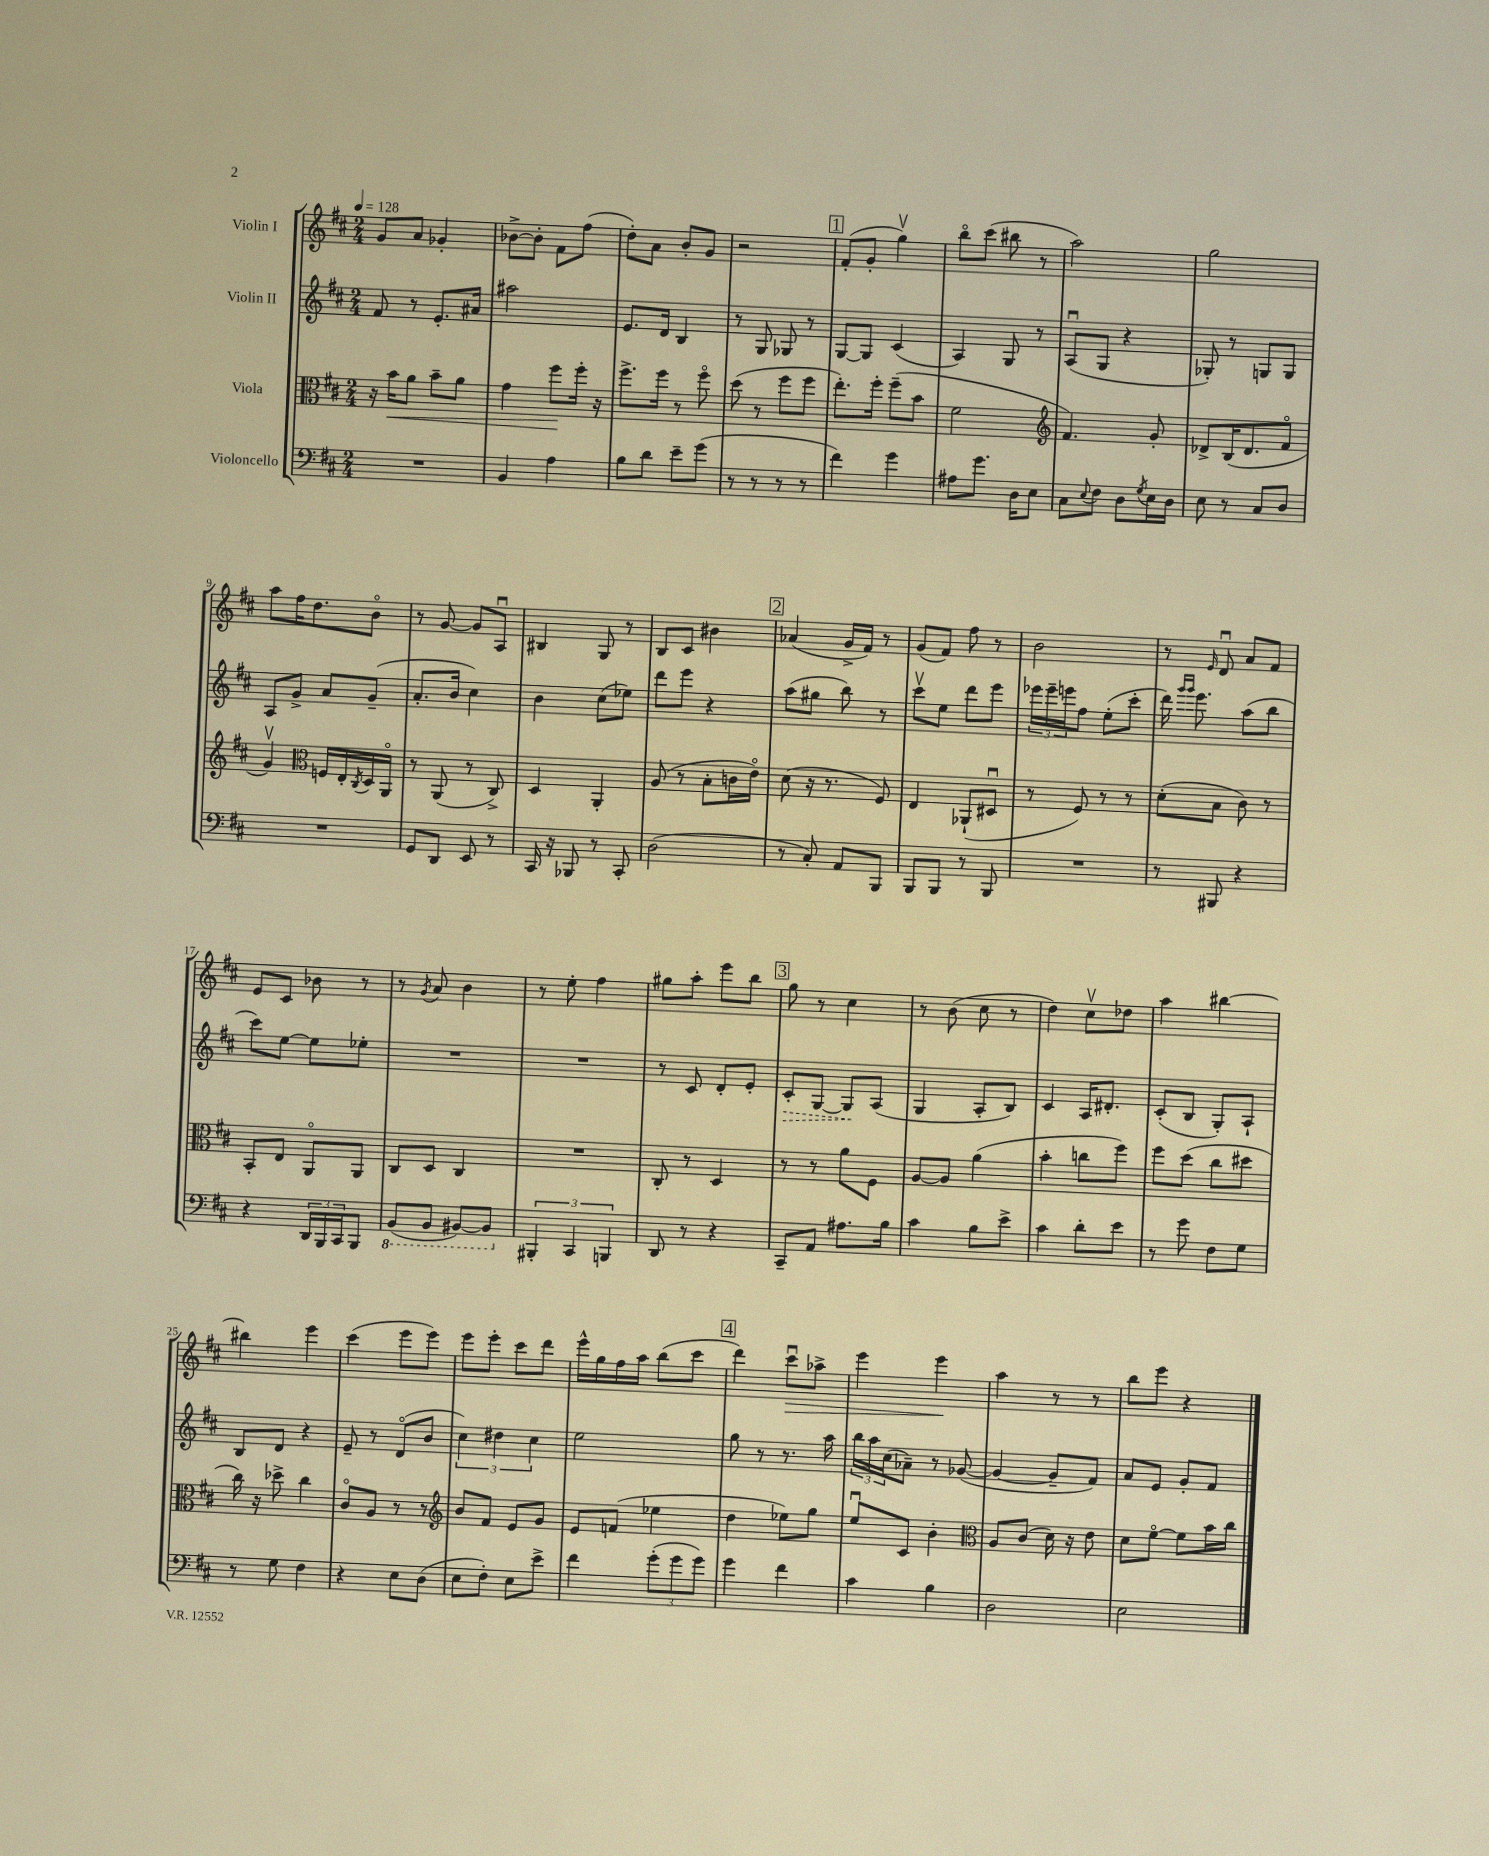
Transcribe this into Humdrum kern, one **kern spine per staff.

**kern	**kern	**dynam	**kern	**dynam	**kern	**dynam
*part4	*part3	*part3	*part2	*part2	*part1	*part1
*staff4	*staff3	*staff3	*staff2	*staff2	*staff1	*staff1
*I"Violoncello	*I"Viola	*	*I"Violin II	*	*I"Violin I	*
*clefF4	*clefC3	*	*clefG2	*	*clefG2	*
*k[f#c#]	*k[f#c#]	*	*k[f#c#]	*	*k[f#c#]	*
*M2/4	*M2/4	*	*M2/4	*	*M2/4	*
*MM128	*MM128	*	*MM128	*	*MM128	*
=1	=1	=1	=1	=1	=1	=1
2r	16r	.	8f#/	.	8g/L	.
!	!	!LO:HP:b	!	!	!	!
.	16b\KL	<	.	.	.	.
.	8a\J	.	8r	.	8a/J	.
.	8b~\L	.	8.e'/L	.	4g-X'/	.
.	8a\J	.	.	.	.	.
.	.	.	16a#X/Jk	.	.	.
=2	=2	=2	=2	=2	=2	=2
4BB/	4g\	.	2aa#X\	.	[8b-X^\L	.
.	.	.	.	.	8b-'\J]	.
4A\	8ff#\L	.	.	.	8f#\L	.
.	16ff#'\Jk	[	.	.	(8ff#\J	.
.	16r	.	.	.	.	.
=3	=3	=3	=3	=3	=3	=3
8B\L	8.ff#^\L	.	8.e/L	.	8dd'\L)	.
8d\J	.	.	.	.	8a\J	.
.	16ff#\Jk	.	16d/Jk	.	.	.
8e~\L	8r	.	4B/	.	8b'/L	.
(8g\J	8ff#\	.	.	.	8g/J	.
=4	=4	=4	=4	=4	=4	=4
8r	(8dd\	.	8r	.	2r	.
8r	8r	.	8G/	.	.	.
8r	8ff#\L	.	8G-X/	.	.	.
8r	8ff#\J	.	8r	.	.	.
!!LO:REH:place=s1:t=1
=5	=5	=5	=5	=5	=5	=5
4f#\)	8.ee'\L)	.	[8G/L	.	(8f#'/L	.
.	.	.	8G/J]	.	8g'/J	.
.	16ff#'\Jk	.	.	.	.	.
4g\	(8ff#~\L	.	(4c#/	.	4ggv\)	.
.	8b\J	.	.	.	.	.
=6	=6	=6	=6	=6	=6	=6
8A#X\L	2f#\	.	4A/)	.	8bb\L	.
8.g\J	.	.	.	.	(8ccc#\J	.
.	.	.	8G/	.	8bb#X\	.
16D\KL	.	.	.	.	.	.
8E\J	.	.	8r	.	8r	.
=7	=7	=7	=7	=7	=7	=7
*	*clefG2	*	*	*	*	*
8C#\L	4.f#/)	.	(8Au/L	.	2aa\)	.
8qqE/	.	.	.	.	.	.
8F#\J	.	.	8G/J	.	.	.
8D\L	.	.	4r	.	.	.
8qG/	.	.	.	.	.	.
16E\L	8g'/	.	.	.	.	.
16D\JJ	.	.	.	.	.	.
=8	=8	=8	=8	=8	=8	=8
8E\	8d-X^/L	.	8G-X'/)	.	2gg\	.
8r	(16B/K	.	8r	.	.	.
.	8.d-/	.	.	.	.	.
8C#/L	.	.	8Gn/L	.	.	.
8D/J	8f#/J	.	8G/J	.	.	.
!!LO:LB:g=z
=9	=9	=9	=9	=9	=9	=9
2r	4gv/)	.	8A/L	.	8aa\L	.
.	.	.	8g^/J	.	16ff#\K	.
.	.	.	.	.	8.dd\	.
*	*clefC3	*	*	*	*	*
.	16Fn/LL	.	8a/L	.	.	.
.	16E'/	.	.	.	.	.
.	8qC#/	.	.	.	.	.
.	16D/	.	(8g~/J	.	8b\J	.
.	16AA/JJ	.	.	.	.	.
=10	=10	=10	=10	=10	=10	=10
8GG/L	8r	.	8.a'/L	.	8r	.
8DD/J	(8AA/	.	.	.	[8g/	.
.	.	.	16b/Jk	.	.	.
8EE/	8r	.	4cc#\)	.	8g/L]	.
8r	8C#^/)	.	.	.	8Au/J	.
=11	=11	=11	=11	=11	=11	=11
16CC#/	4D/	.	4b\	.	4B#X/	.
16r	.	.	.	.	.	.
8BBB-X/	.	.	.	.	.	.
8r	4AA'/	.	(8cc#\L	.	8G/	.
8CC#'/	.	.	8ee-X\J)	.	8r	.
=12	=12	=12	=12	=12	=12	=12
(2D\	(8A/	.	8ddd\L	.	8B/L	.
.	8r	.	8eee\J	.	8c#/J	.
.	8B'\L	.	4r	.	4b#X\	.
.	16cn\L	.	.	.	.	.
.	16e\JJ)	.	.	.	.	.
!!LO:REH:place=s1:t=2
=13	=13	=13	=13	=13	=13	=13
8r	(8d\	.	(8aa\L	.	(4a-X/	.
8C#'/)	16r	.	8gg#X\J	.	.	.
.	8.r	.	.	.	.	.
8AA/L	.	.	8bb\)	.	16g^/LL	.
.	.	.	.	.	16f#/JJ)	.
8BBB/J	8F#/)	.	8r	.	8r	.
=14	=14	=14	=14	=14	=14	=14
8BBB/L	4E/	.	8ccc#v\L	.	(8g/L	.
8BBB/J	.	.	8ee\J	.	8f#/J)	.
8r	(8AA-X`/L	.	8ddd\L	.	8ff#\	.
8BBB/	8D#Xu/J	.	8eee\J	.	8r	.
=15	=15	=15	=15	=15	=15	=15
2r	8r	.	24eee-X\LL	.	2b\	.
.	.	.	24eee-~\	.	.	.
.	.	.	24eeen\J	.	.	.
.	8F#/)	.	8ff#\J	.	.	.
.	8r	.	(8ee'\L	.	.	.
.	8r	.	8ccc#'\J	.	.	.
=16	=16	=16	=16	=16	=16	=16
8r	(8d'\L	.	16ddd\)	.	8r	.
.	.	.	16qqggg/LL	.	.	.
.	.	.	16qqggg/JJ	.	.	.
.	.	.	8.eee\	.	.	.
.	.	.	.	.	16qqe/	.
8BBB#X/	8B\J	.	.	.	8du/	.
4r	8c#\)	.	(8aa\L	.	8a/L	.
.	8r	.	8bb\J	.	8f#/J	.
!!LO:LB:g=z
=17	=17	=17	=17	=17	=17	=17
4r	8BB'/L	.	8ccc#\L)	.	8e/L	.
.	8E/J	.	[8ee\J	.	8c#/J	.
24DD/LL	8AA/L	.	8ee\L]	.	8b-X\	.
24BBB/	.	.	.	.	.	.
24CC#/J	.	.	.	.	.	.
8BBB/J	8AA/J	.	8ee-X'\J	.	8r	.
=18	=18	=18	=18	=18	=18	=18
*8ba	*	*	*	*	*	*
(8BBB/L	8C#/L	.	2r	.	8r	.
.	.	.	.	.	8qg/	.
8BBB/J	8D/J	.	.	.	8a/	.
[8BBB#X/L)	4C#/	.	.	.	4b\	.
8BBB#/J]	.	.	.	.	.	.
=19	=19	=19	=19	=19	=19	=19
*X8ba	*	*	*	*	*	*
6BBB#X'/	2r	.	2r	.	8r	.
.	.	.	.	.	8ee'\	.
6CC#/	.	.	.	.	.	.
.	.	.	.	.	4ff#\	.
6BBBn/	.	.	.	.	.	.
=20	=20	=20	=20	=20	=20	=20
8DD/	8C#'/	.	8r	.	8gg#X\L	.
8r	8r	.	8c#/	.	8aa'\J	.
4r	4D/	.	8d'/L	.	8eee\L	.
.	.	.	8e'/J	.	8bb\J	.
!!LO:REH:place=s1:t=3
=21	=21	=21	=21	=21	=21	=21
!	!	!	!	!LO:HP:b	!	!
8CC#~/L	8r	.	8c#'/L	>	8gg\	.
8AA/J	8r	.	[8G/J	.	8r	.
8.A#X\L	8a\L	.	8G/L]	.	4cc#\	.
.	8F#\J	.	(8A/J	]	.	.
16B\Jk	.	.	.	.	.	.
=22	=22	=22	=22	=22	=22	=22
4c#\	[8A/L	.	4G/	.	8r	.
.	8A/J]	.	.	.	(8b\	.
8B\L	(4a\	.	8A'/L	.	8cc#\	.
8e^\J	.	.	8B/J)	.	8r	.
=23	=23	=23	=23	=23	=23	=23
4c#\	4b'\	.	4c#/	.	4dd\)	.
8d'\L	8ccn\L	.	16A/KL	.	8cc#v\L	.
.	.	.	8.d#X'/J	.	.	.
8e\J	8ff#\J)	.	.	.	8dd-X\J	.
=24	=24	=24	=24	=24	=24	=24
8r	8ff#\L	.	(8c#'/L	.	4aa\	.
8g\	(8dd\J	.	8B/J	.	.	.
8F#\L	8cc#\L	.	8G'/L)	.	[4bb#X\	.
8G\J	8dd#X\J	.	8A`/J	.	.	.
!!LO:LB:g=z
=25	=25	=25	=25	=25	=25	=25
8r	16cc#\)	.	8B/L	.	4bb#X\]	.
.	16r	.	.	.	.	.
8G\	8dd-X^\	.	8d/J	.	.	.
4F#\	4cc#\	.	4r	.	4eee\	.
=26	=26	=26	=26	=26	=26	=26
4r	8c#/L	.	8e~/	.	(4ccc#\	.
.	8A/J	.	8r	.	.	.
8E\L	8r	.	(8d/L	.	8eee\L	.
(8D\J	8r	.	8b/J	.	8eee\J)	.
=27	=27	=27	=27	=27	=27	=27
*	*clefG2	*	*	*	*	*
8E\L	8b/L	.	6cc#\)	.	8eee\L	.
8F#'\J)	8f#/J	.	.	.	8eee'\J	.
.	.	.	6dd#X\	.	.	.
8E\L	8e/L	.	.	.	8ccc#\L	.
.	.	.	6cc#\	.	.	.
8e^\J	8g/J	.	.	.	8ddd\J	.
=28	=28	=28	=28	=28	=28	=28
4f#\	8e/L	.	2ee\	.	16eee^^\LL	.
.	.	.	.	.	16gg\	.
.	(8fn/J	.	.	.	16ff#\	.
.	.	.	.	.	16aa\JJ	.
(12g'\L	4ee-X\	.	.	.	(8bb\L	.
12g\	.	.	.	.	.	.
.	.	.	.	.	8ccc#\J	.
12g\J)	.	.	.	.	.	.
!!LO:REH:place=s1:t=4
=29	=29	=29	=29	=29	=29	=29
4g\	4dd\	.	8gg\	.	4ddd\)	.
.	.	.	8r	.	.	.
!	!	!	!	!	!	!LO:HP:b
4f#\	8ee-X\L)	.	8.r	.	8ccc#u\L	>
.	8gg\J	.	.	.	8aa-X^\J	.
.	.	.	16aa\	.	.	.
=30	=30	=30	=30	=30	=30	=30
4c#\	8eeu/L	.	24bb\LL	.	4eee\	.
.	.	.	24aa\	.	.	.
.	.	.	(24cc#\J	.	.	.
.	8c#/J	.	8a-X~\J)	.	.	.
4B\	4b'\	.	8r	.	4eee\	.
.	.	.	([8g-X/	.	.	.
.	.	.	.	.	.	]
=31	=31	=31	=31	=31	=31	=31
*	*clefC3	*	*	*	*	*
2D\	8A/L	.	4g-/_	.	4aa\	.
.	(8c#/J	.	.	.	.	.
.	16d\)	.	8g-~/L]	.	8r	.
.	16r	.	.	.	.	.
.	8e\	.	8f#/J)	.	8r	.
=32	=32	=32	=32	=32	=32	=32
2E\	8d\L	.	8a/L	.	8bb\L	.
.	[8f#\J	.	8e/J	.	8eee\J	.
.	8f#\L]	.	8g'/L	.	4r	.
.	16b\L	.	8f#/J	.	.	.
.	16cc#\JJ	.	.	.	.	.
==	==	==	==	==	==	==
*-	*-	*-	*-	*-	*-	*-
